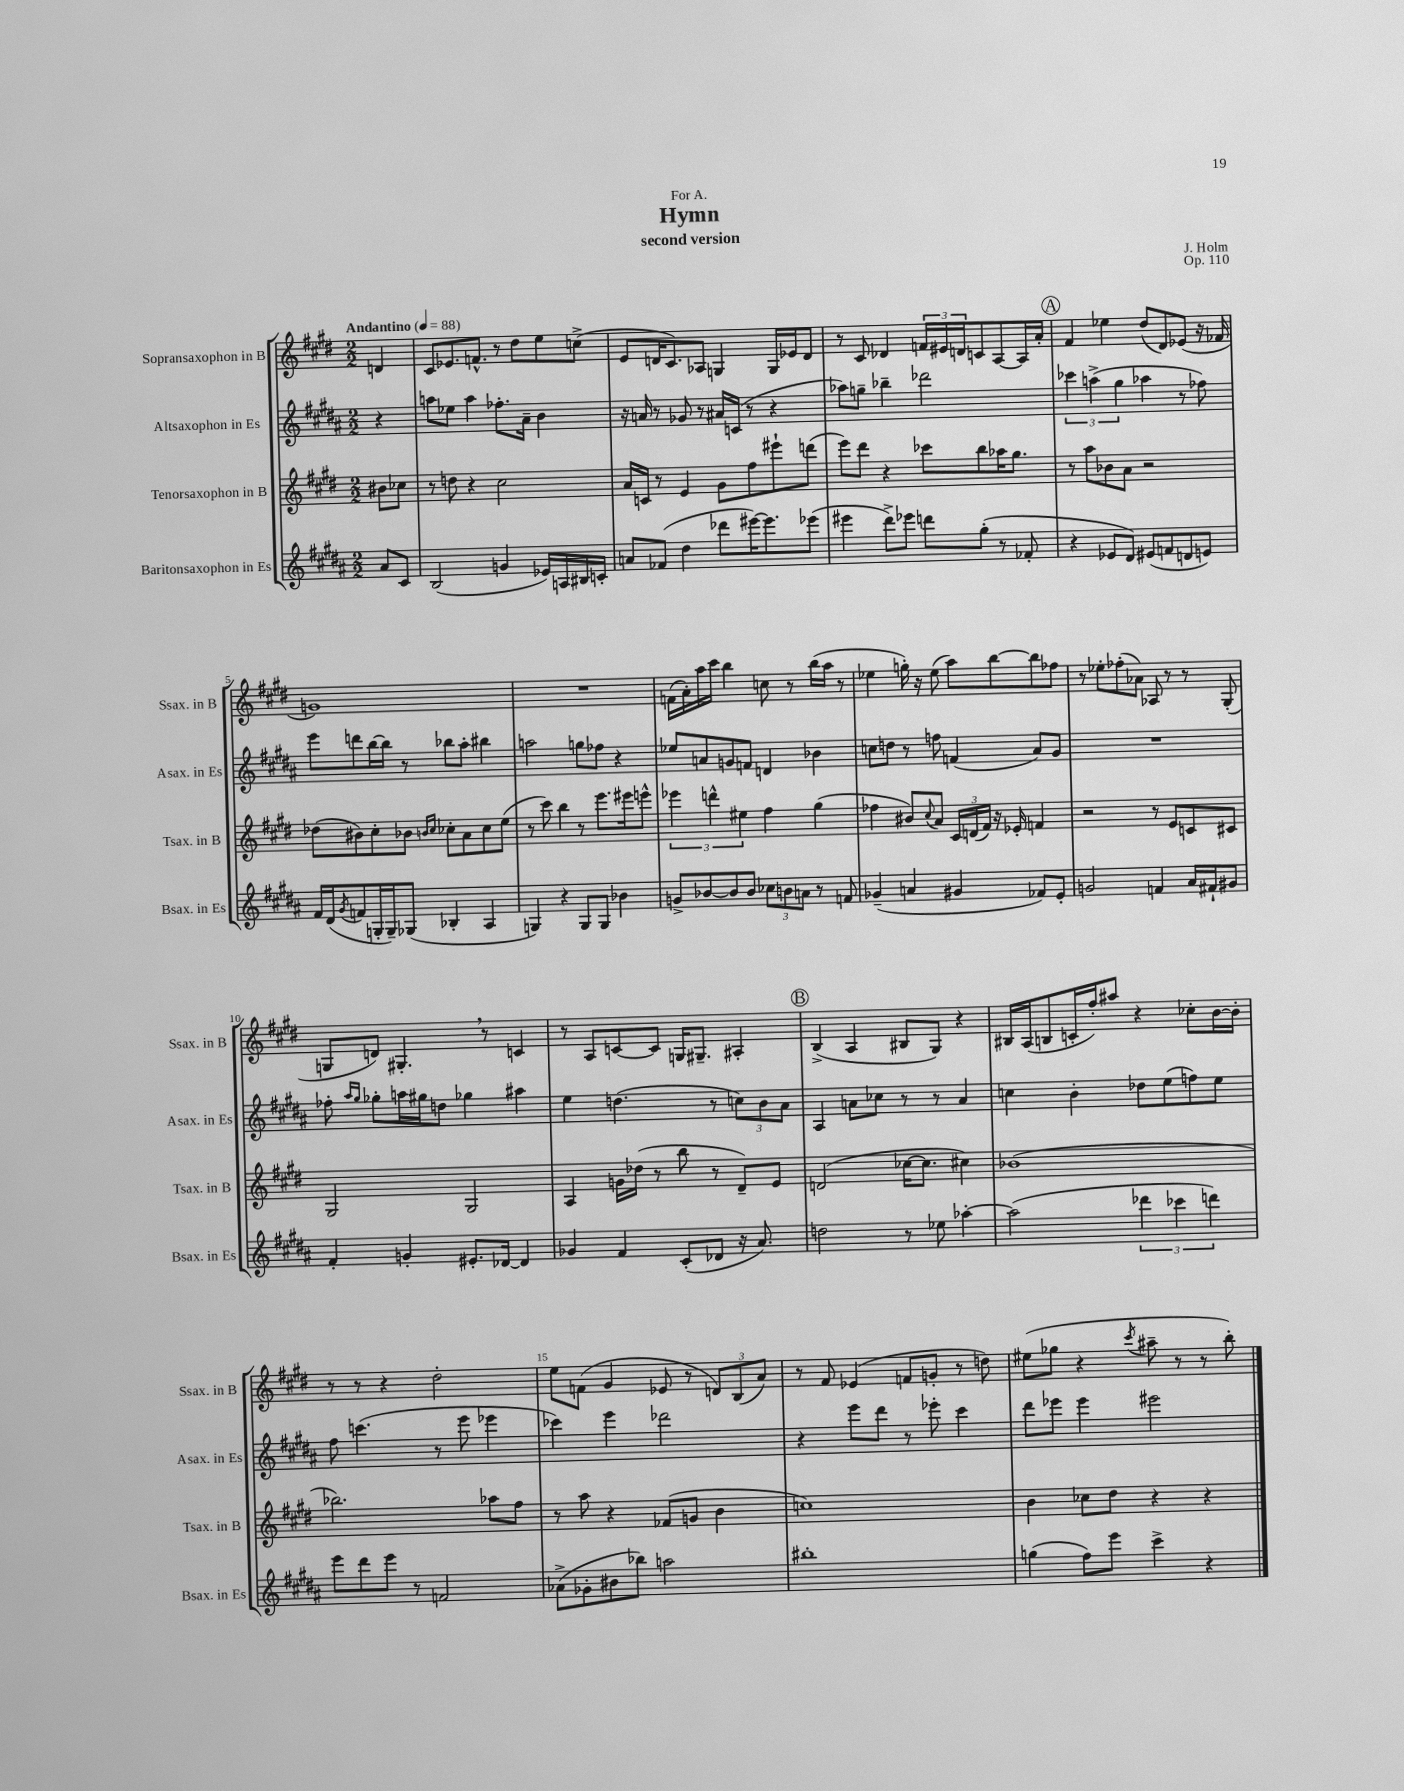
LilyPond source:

\header { title = "Hymn" composer = "J. Holm" subtitle = "second version" dedication = "For A." opus = "Op. 110" }
<<
\new StaffGroup <<
\new Staff = "s0" \with { instrumentName = "Sopransaxophon in B" shortInstrumentName = "Ssax. in B" } {
    \clef treble \key e \major \numericTimeSignature \time 2/2 \partial 4 \tempo "Andantino" 4 = 88
    d'4 |
    cis'8 ees'8. f'8.-^ r8 dis''8 e''8 c''8->( |
    e'8 d'16 cis'8.) aes8 g4 g16 ees'16 d'8 |
    r8 cis'8 des'4 \tuplet 3/2 { f'16 eis'16 d'16 } c'8 a8~ a16 a'16-. |
    \mark \markup { \circle "A" } fis'4 ees''4 dis''8( dis'8) ees'8( r16 fes'16 |
    g'1) |
    R1 |
    f'16( a'16-.) a''16 cis'''16 b''4 c''8 r8 b''16( a''16 r8 |
    ees''4 g''16-.) r16 ees''8( a''8) b''8~ b''8 fes''8 |
    r8 ees''8-. fes''8-.( aes'8) aes8 r8 r8 gis8-.( |
    g8 d'8) gis4.-. \breathe r8 c'4 |
    r8 a8 c'8~ c'8 g16 gis8.-- ais4-. |
    \mark \markup { \circle "B" } b4->( a4 bis8 gis8) r4 |
    bis16 a16( b8 c'16-. fis''16-.) ais''8 r4 ces''8-. b'16~ b'16-. |
    r8 r8 r4 dis''2-. |
    e''8 f'8( gis'4 ees'8 r8 \tuplet 3/2 { d'8) b8( a'8) } |
    r8 fis'8 ees'4( f'8 g'8-. r8 d''8) |
    eis''8( ges''8 r4 \acciaccatura { cis'''8 } ais''8-- r8 r8 b''8-.) \bar "|." |
}
\new Staff = "s1" \with { instrumentName = "Altsaxophon in Es" shortInstrumentName = "Asax. in Es" } {
    \clef treble \key b \major \numericTimeSignature \time 2/2 \partial 4
    r4 |
    a''8 ees''8 a''4 fes''8.-. ais'16-- b'4 |
    r16 a'16 r8 ges'8 r8 ais'16 c'16( r8 r4 |
    aes''8) g''8-- bes''4-- des'''2 |
    \mark \markup { \circle "A" } \tuplet 3/2 { ces'''4 a''4->( gis''4 } aes''4 r8 fes''8) |
    e'''8 d'''8 b''16~ b''16 r8 bes''8 ais''8-. bis''4 |
    a''2 g''8 fes''8 r4 |
    ees''8 a'8 g'8 f'8 d'4 bes'4 |
    c''8 d''8 r8 f''8 f'4( ais'8) gis'8 |
    R1 |
    fes''8-. \grace { ais''16 gis''16 } ges''8-. a''16 gis''16 d''8 ges''4 ais''4 |
    e''4 d''4.( r8 \tuplet 3/2 { c''8) b'8 ais'8 } |
    \mark \markup { \circle "B" } ais4 a'8 ces''8 r8 r8 a'4 |
    c''4 b'4-. des''8 e''8( f''8) e''8 |
    fis''8 c'''4.( r8 e'''8 ees'''4 |
    ces'''4) e'''4 des'''2 |
    r4 e'''8 dis'''8 r8 ees'''8-. cis'''4 |
    dis'''8 ees'''8 ees'''4 eis'''2 \bar "|." |
}
\new Staff = "s2" \with { instrumentName = "Tenorsaxophon in B" shortInstrumentName = "Tsax. in B" } {
    \clef treble \key e \major \numericTimeSignature \time 2/2 \partial 4
    bis'8 ces''8 |
    r8 d''8 r4 cis''2 |
    a'16 c'16 r8 e'4 gis'8 fis''8 eis'''8-! d'''8( |
    e'''8) dis'''8 r4 ces'''8 b''8 aes''16 gis''8. |
    \mark \markup { \circle "A" } r8 a''8 bes'8 a'8 r2 |
    des''8( bis'8) cis''8-. bes'8 \grace { b'16 cis''16 } ces''8-. a'8 ces''8 e''8( |
    r8 cis'''8) b''4 r8 e'''8. eis'''16 e'''8-^ |
    \tuplet 3/2 { ees'''4 d'''4-^ eis''4 } fis''4 gis''4( |
    fes''4 bis'8) \appoggiatura { cis''8 } a'8 \tuplet 3/2 { cis'16 d'16( fis'16) } r16 ees'16-. f'4 |
    r2 r8 e'8 c'8 cis'8 |
    gis2 gis2 |
    a4 g'16 des''16( r8 b''8 r8 dis'8--) e'8 |
    \mark \markup { \circle "B" } d'2( ces''16~ ces''8. cis''4) |
    bes'1( |
    bes''2.) aes''8 fis''8 |
    r8 a''8 r4 fes'8( g'8 b'4 |
    c''1) |
    b'4 ces''8 dis''8 r4 r4 \bar "|." |
}
\new Staff = "s3" \with { instrumentName = "Baritonsaxophon in Es" shortInstrumentName = "Bsax. in Es" } {
    \clef treble \key b \major \numericTimeSignature \time 2/2 \partial 4
    ais'8 cis'8 |
    b2( g'4 ees'16) a16 bis16 c'16-. |
    a'8 fes'8( dis''4 des'''8 eis'''16~) eis'''8. ees'''8( |
    eis'''4 dis'''8->) ees'''8 d'''8 gis''8-.( r8 fes'8-. |
    \mark \markup { \circle "A" } r4 ees'8 dis'8) eis'8( f'8 d'8 e'8) |
    fis'16 dis'16( \acciaccatura { gis'8 } f'8 g16-. g16--) ges8( bes4-. ais4 |
    g4) r4 g8 g8 bes'4 |
    g'8-> bes'8~ bes'8 bes'8 \tuplet 3/2 { ces''8 b'8 a'8 } r8 f'8 |
    ges'4--( a'4 gis'4 fes'8) e'8-. |
    g'2 f'4 ais'16 fis'16-! gis'8 |
    fis'4-. g'4-. eis'8.-. des'16~ des'4 |
    ges'4 fis'4 cis'8-.( des'8 r16 ais'8.) |
    \mark \markup { \circle "B" } d''2 r8 ees''8 aes''4~-. |
    aes''2( \tuplet 3/2 { des'''4 ces'''4 d'''4) } |
    e'''8 dis'''8 e'''8 r8 f'2 |
    aes'8->( ges'8-. bis'8 bes''8) a''2 |
    bis''1-. |
    g''4( fis''8) e'''8 cis'''4-> r4 \bar "|." |
}
>>
>>
\layout { \context { \Score \override BarNumber.break-visibility = ##(#f #t #t) barNumberVisibility = #(every-nth-bar-number-visible 5) } }
